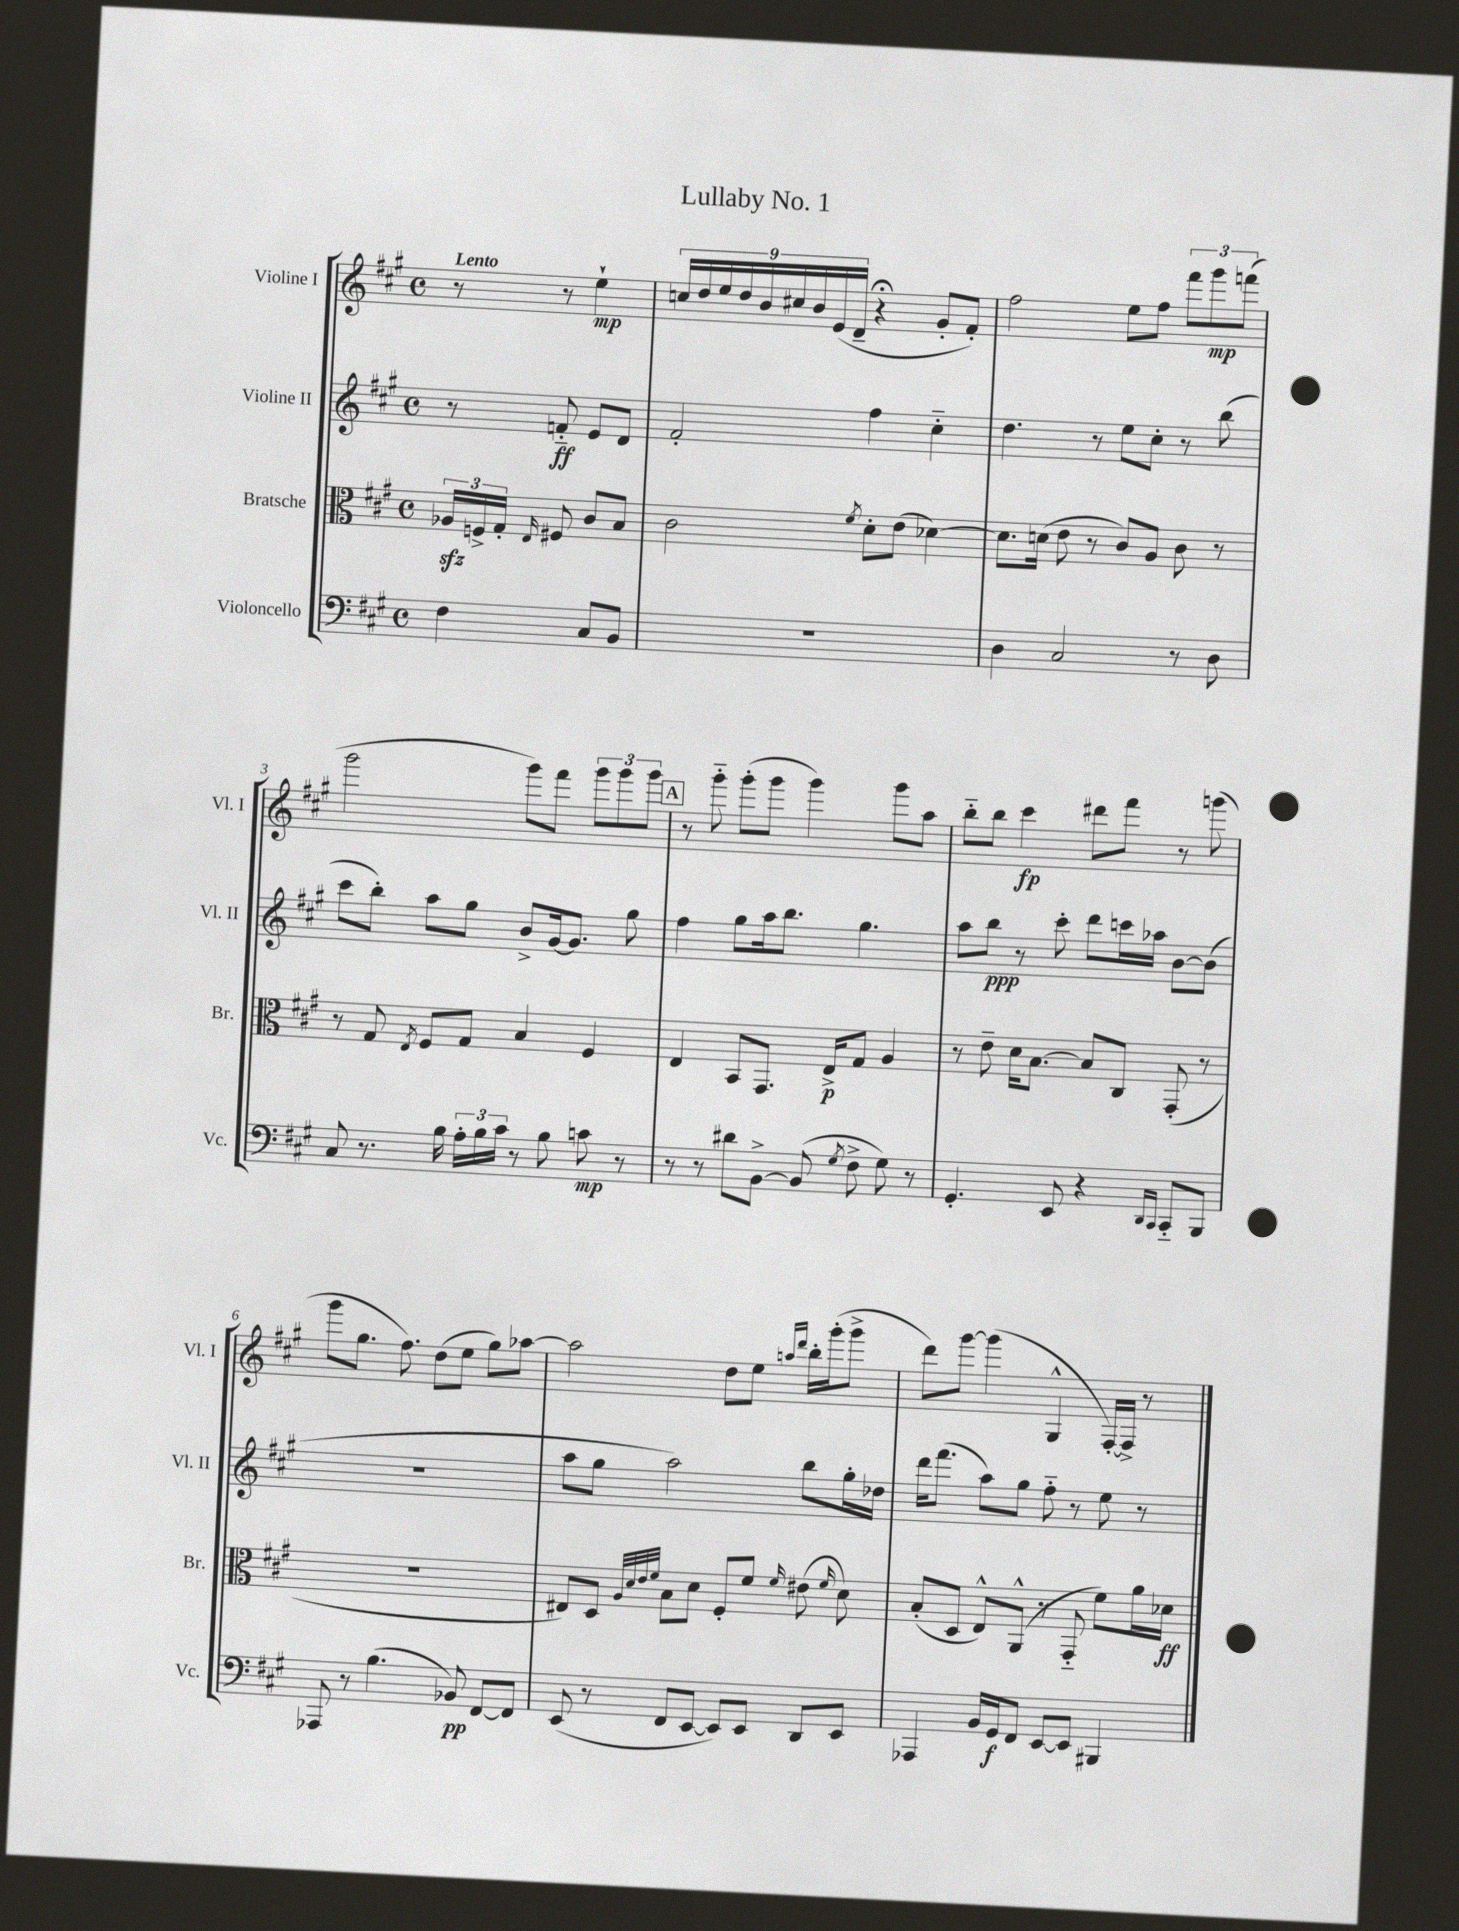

**kern	**kern	**kern	**kern
*staff4	*staff3	*staff2	*staff1
*clefF4	*clefC3	*clefG2	*clefG2
*k[f#c#g#]	*k[f#c#g#]	*k[f#c#g#]	*k[f#c#g#]
*M4/4	*M4/4	*M4/4	*M4/4
*met(c)	*met(c)	*met(c)	*met(c)
4F#	24A-	8r	8r
.	24F^	.	.
.	24G#'	.	.
.	16qqE	.	.
.	8F#	8f'~	8r
8C#	8c#	8e	4ee`
8BB	8B	8d	.
=	=	=	=
1r	2c#	2f#'	18cc
.	.	.	18dd
.	.	.	18ee
.	.	.	18dd
.	.	.	18b
.	.	.	18cc#
.	.	.	18b
.	.	.	(18e
.	.	.	18d~
.	8qf#	.	.
.	8d'	4ff#	4r;
.	(8e	.	.
.	[4d-)	4cc#'~	8g#'
.	.	.	8f#')
=	=	=	=
4D	8.d-]	4.dd	2ff#
.	(16d	.	.
2C#	8e	.	.
.	8r	8r	.
.	8c#)	8ee	8ee
.	8A	8cc#'	8ff#
8r	8c#	8r	12fff#
.	.	.	12ggg#
8D	8r	(8bb	.
.	.	.	(12fff
=	=	=	=
8C#	8r	8ccc#	2ggg#
8.r	8G#	8bb')	.
.	8qE	.	.
.	8F#	8aa	.
16B	.	.	.
24A'	8G#	8gg#	.
24B	.	.	.
24c#	.	.	.
8r	4B	8b^	8ggg#)
8B	.	[16g#	8fff#
.	.	8.g#]	.
8c	4F#	.	12ggg#
.	.	.	12ggg#
8r	.	8gg#	.
.	.	.	12ggg#
=	=	=	=
8r	4E	4ff#	8r
8r	.	.	8ggg#'~
8d#	8BB	8gg#	(8ggg#'
[8BB^	8.GG#	16aa	8ggg#
.	.	8.bb	.
(8BB]	.	.	4ggg#)
.	16E^	.	.
8qG#	.	.	.
8F#^	8G#	4.gg#	.
8G#)	4A	.	8ggg#
8r	.	.	8aa
=	=	=	=
4.GG#'	8r	8aa	8bb'~
.	8e~	8bb	8bb
.	16d	8r	4ccc#
.	[8.B	.	.
8EE	.	8ccc#'	.
4r	8B]	8ddd	8ddd#
.	8C#	16ccc	8fff#
.	.	16aa-	.
16qqDD	.	.	.
16qqCC#	.	.	.
8CC#'~	(8GG#'	[8b	8r
8BBB	8r	(8b]	(8ggg
=	=	=	=
8AAA-	1r	1r	8ggg#
8r	.	.	8.gg#
(4.B	.	.	.
.	.	.	8.ff#)
.	.	.	(8dd
8BB-)	.	.	8ee
[8FF#	.	.	8gg#)
8FF#]	.	.	[8aa-
=	=	=	=
(8EE	8E#)	8aa	2aa-]
8r	8D	8gg#	.
.	32qqA	.	.
.	32qqd	.	.
.	32qqe	.	.
.	32qqf#	.	.
8FF#	8B	2aa)	.
[8EE	8d	.	.
8EE])	8F#'	.	8dd
8EE	8f#	.	8ee
.	.	.	16qqaa
.	16qqf#	.	16qqddd
8DD	(8e#	8bb	16bb'
.	.	.	(16ggg#'
.	16qqf#	.	.
8EE	8d)	16gg#'	8ggg#^
.	.	16dd-	.
=	=	=	=
4AAA-	(8B'	16ddd	8ddd)
.	.	(8.fff#	.
.	8D	.	[8ggg#
16BB	8E^^)	8aa)	(4ggg#]
16GG#	.	.	.
8FF#	(8AA^^	8gg#	.
[8EE	8r	8ff#'~	4G#^^
8EE]	8GG#'~	8r	.
4BBB#	8f#)	8ee	[16F#')
.	.	.	16F#^]
.	16a	8r	8r
.	16d-	.	.
==	==	==	==
*-	*-	*-	*-
